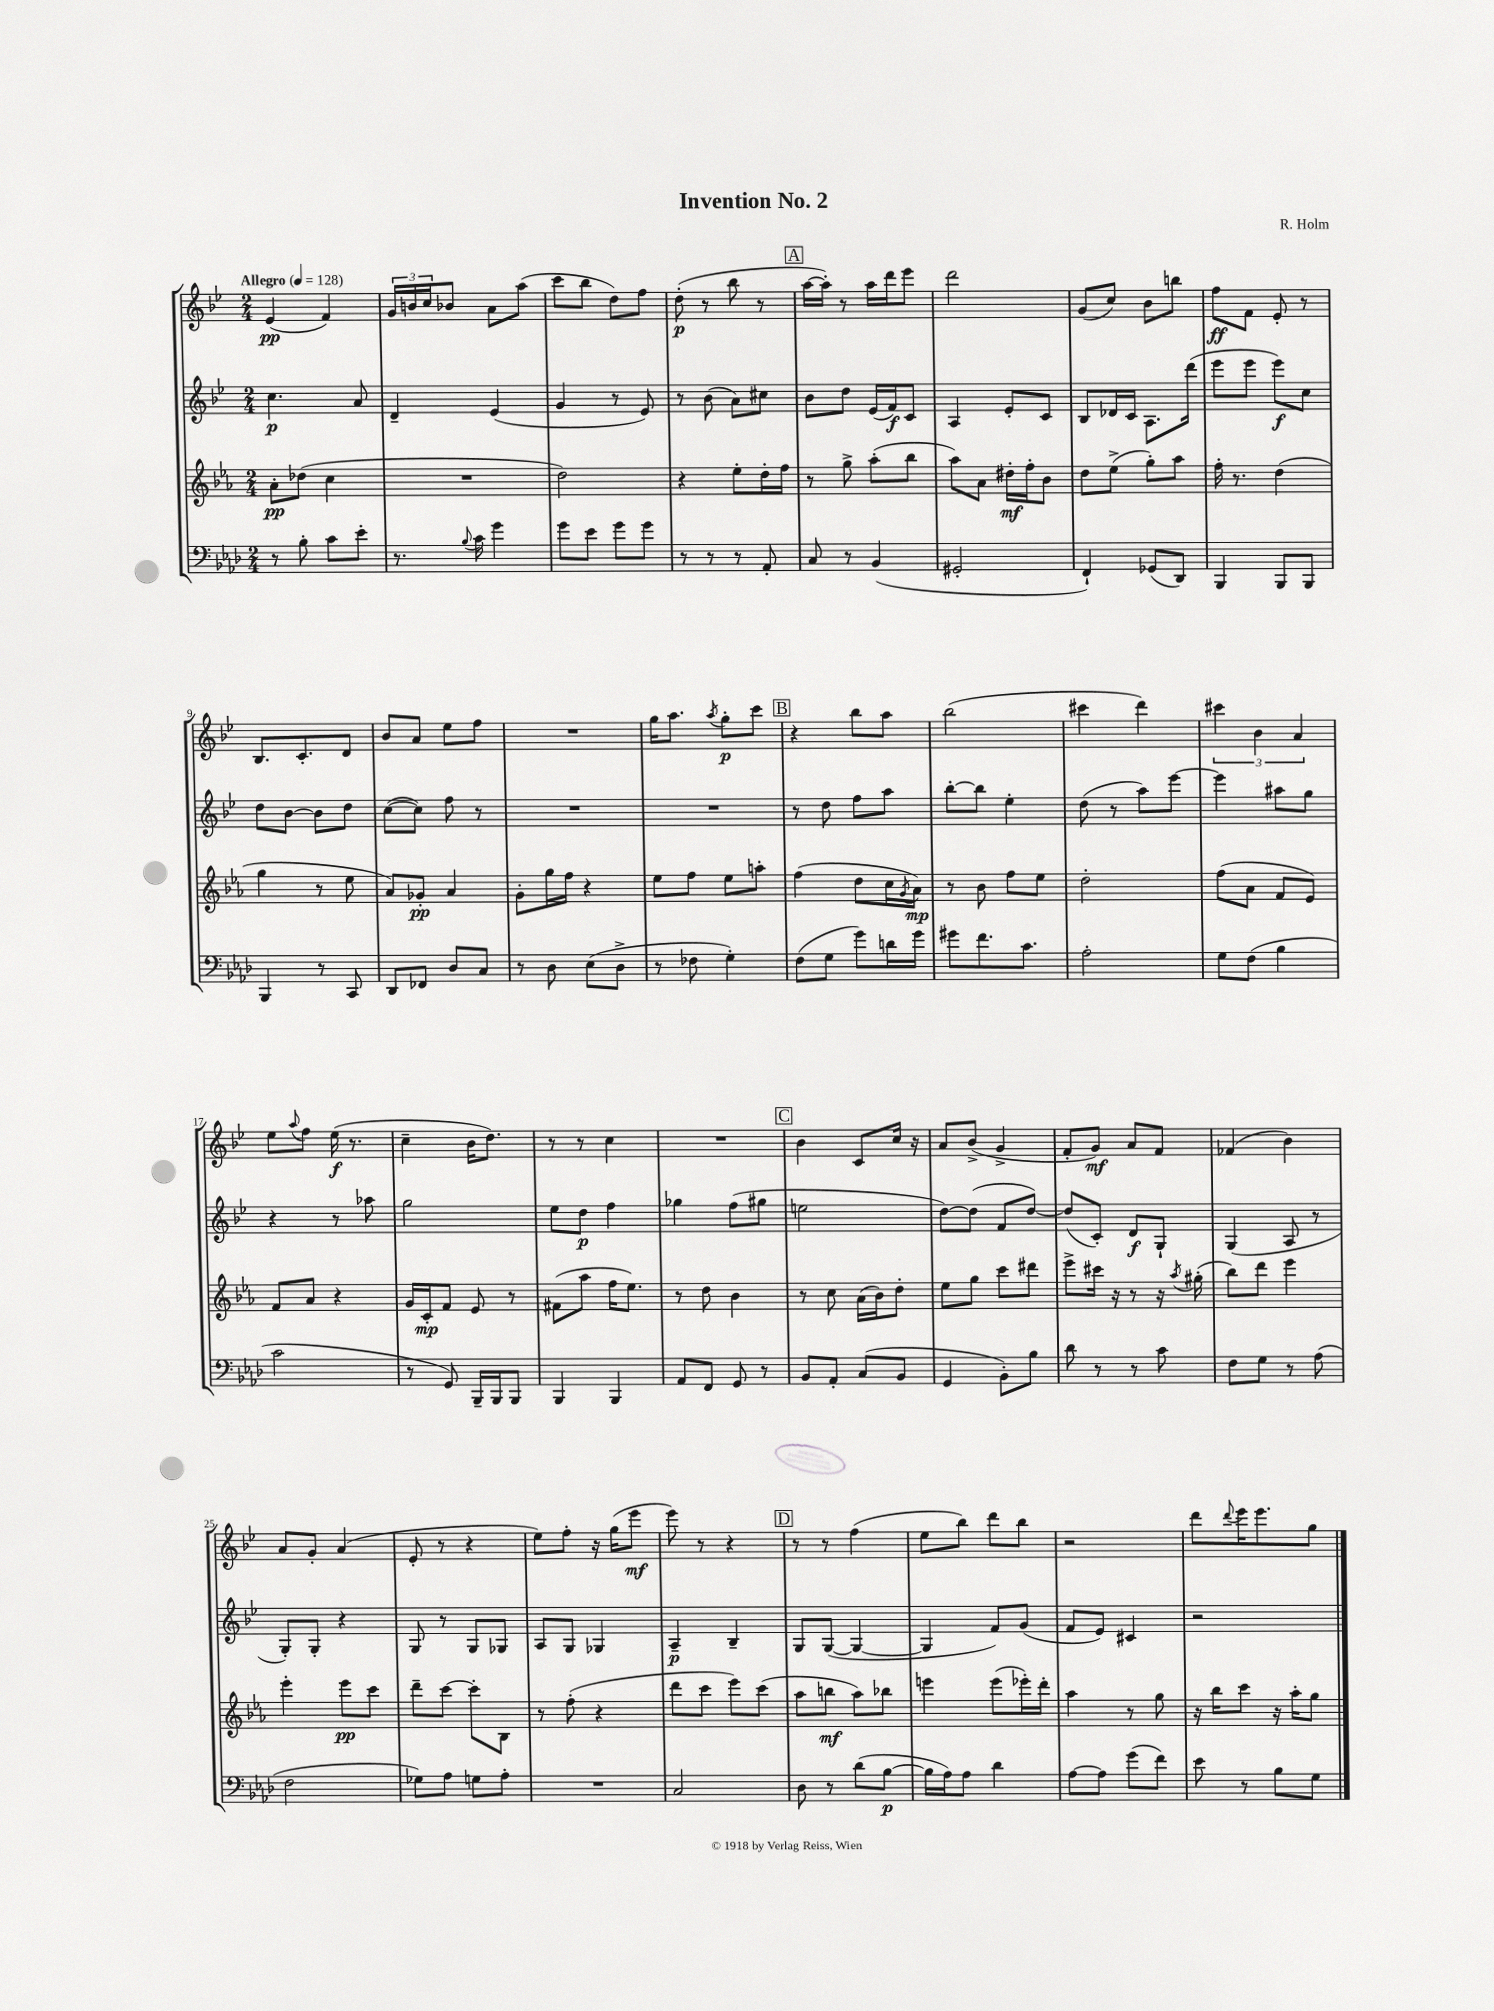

**kern	**dynam	**kern	**dynam	**kern	**dynam	**kern	**dynam
*part4	*part4	*part3	*part3	*part2	*part2	*part1	*part1
*staff4	*staff4	*staff3	*staff3	*staff2	*staff2	*staff1	*staff1
*clefF4	*	*clefG2	*	*clefG2	*	*clefG2	*
*k[b-e-a-d-]	*	*k[b-e-a-]	*	*k[b-e-]	*	*k[b-e-]	*
*M2/4	*	*M2/4	*	*M2/4	*	*M2/4	*
*MM128	*	*MM128	*	*MM128	*	*MM128	*
=1	=1	=1	=1	=1	=1	=1	=1
!	!	!	!	!	!	!LO:TX:a:B:t=Allegro	!
8r	.	8a-'\L	pp	4.cc\	p	(4e-/	pp
8B-'\	.	(8dd-X\J	.	.	.	.	.
8c\L	.	4cc\	.	.	.	4f/)	.
8e-'\J	.	.	.	8a/	.	.	.
=2	=2	=2	=2	=2	=2	=2	=2
8.r	.	2r	.	4d~/	.	24g/LL	.
.	.	.	.	.	.	24bn/	.
.	.	.	.	.	.	24cc/J	.
.	.	.	.	.	.	8b-X/J	.
8qqB-/	.	.	.	.	.	.	.
16c\	.	.	.	.	.	.	.
4g\	.	.	.	(4e-/	.	8a\L	.
.	.	.	.	.	.	(8aa\J	.
=3	=3	=3	=3	=3	=3	=3	=3
8g\L	.	2dd\)	.	4g/	.	8ccc\L	.
8e-\J	.	.	.	.	.	8bb-\J	.
8g\L	.	.	.	8r	.	8dd\L)	.
8g\J	.	.	.	8e-/)	.	8ff\J	.
=4	=4	=4	=4	=4	=4	=4	=4
8r	.	4r	.	8r	.	(8dd'\	p
8r	.	.	.	(8b-\	.	8r	.
8r	.	8ee-'\L	.	8a\L)	.	8bb-\	.
8AA-'/	.	16dd'\L	.	8cc#X\J	.	8r	.
.	.	16ff\JJ	.	.	.	.	.
!!LO:REH:place=s1:t=A
=5	=5	=5	=5	=5	=5	=5	=5
8C/	.	8r	.	8b-\L	.	[16aa\LL	.
.	.	.	.	.	.	16aa'\JJ])	.
8r	.	8gg^\	.	8dd\J	.	8r	.
(4BB-/	.	(8aa-'\L	.	(16e-/LL	.	16aa\LL	.
.	.	.	.	16f/J)	f	16ddd\J	.
.	.	8bb-\J	.	8c/J	.	8eee-\J	.
=6	=6	=6	=6	=6	=6	=6	=6
2GG#X'/	.	8aa-\L)	.	4A/	.	2ddd\	.
.	.	8a-\J	.	.	.	.	.
.	.	16dd#X'\LL	mf	8e-'/L	.	.	.
.	.	16ff'\J	.	.	.	.	.
.	.	8b-\J	.	8c/J	.	.	.
=7	=7	=7	=7	=7	=7	=7	=7
4FF`/)	.	8dd\L	.	8B-/L	.	(8g/L	.
.	.	(8ee-^\J	.	16d-X/L	.	8cc/J)	.
.	.	.	.	16c/JJ	.	.	.
(8GG-X/L	.	8gg'\L)	.	8.A\L	.	8b-\L	.
8DD-/J)	.	8aa-\J	.	.	.	8bbn\J	.
.	.	.	.	(16ddd\Jk	.	.	.
=8	=8	=8	=8	=8	=8	=8	=8
4BBB-/	.	16ff'\	.	8eee-\L	.	8ff\L	ff
.	.	8.r	.	.	.	.	.
.	.	.	.	8eee-\J	.	8f\J	.
8BBB-/L	.	(4dd\	.	8eee-\L)	f	8e-'/	.
8BBB-/J	.	.	.	8cc\J	.	8r	.
!!LO:LB:g=z
=9	=9	=9	=9	=9	=9	=9	=9
4BBB-/	.	4gg\	.	8dd\L	.	8.B-/L	.
.	.	.	.	[8b-\J	.	.	.
.	.	.	.	.	.	8.c'/	.
8r	.	8r	.	8b-\L]	.	.	.
8CC/	.	8ee-\	.	8dd\J	.	8d/J	.
=10	=10	=10	=10	=10	=10	=10	=10
8DD-/L	.	8a-/L)	.	([8cc\L	.	8b-/L	.
8FF-X/J	.	8g-X'/J	pp	8cc\J])	.	8a/J	.
8D-/L	.	4a-/	.	8ff\	.	8ee-\L	.
8C/J	.	.	.	8r	.	8ff\J	.
=11	=11	=11	=11	=11	=11	=11	=11
8r	.	8g'\L	.	2r	.	2r	.
8D-\	.	16gg\L	.	.	.	.	.
.	.	16ff\JJ	.	.	.	.	.
(8E-\L	.	4r	.	.	.	.	.
8D-^\J	.	.	.	.	.	.	.
=12	=12	=12	=12	=12	=12	=12	=12
8r	.	8ee-\L	.	2r	.	16gg\KL	.
.	.	.	.	.	.	8.aa\J	.
8F-X\	.	8ff\J	.	.	.	.	.
.	.	.	.	.	.	8qaa/	.
4G'\)	.	8ee-\L	.	.	.	8gg'\L	p
.	.	8aan'\J	.	.	.	8ccc\J	.
!!LO:REH:place=s1:t=B
=13	=13	=13	=13	=13	=13	=13	=13
(8F\L	.	(4ff\	.	8r	.	4r	.
8G\J	.	.	.	8dd\	.	.	.
8g\L)	.	8dd\L	.	8ff\L	.	8bb-\L	.
16dn\L	.	16cc\L	.	8aa\J	.	8aa\J	.
.	.	8qg/	.	.	.	.	.
16g\JJ	.	16a-\JJ)	mp	.	.	.	.
=14	=14	=14	=14	=14	=14	=14	=14
8g#X\L	.	8r	.	[8bb-'\L	.	(2bb-\	.
8.f\	.	8b-\	.	8bb-\J]	.	.	.
.	.	8ff\L	.	4ee-'\	.	.	.
8.c\J	.	.	.	.	.	.	.
.	.	8ee-\J	.	.	.	.	.
=15	=15	=15	=15	=15	=15	=15	=15
2A-'\	.	2dd'\	.	(8dd\	.	4ccc#X\	.
.	.	.	.	8r	.	.	.
.	.	.	.	8aa\L)	.	4ddd\)	.
.	.	.	.	[8eee-\J	.	.	.
=16	=16	=16	=16	=16	=16	=16	=16
8G\L	.	(8ff\L	.	4eee-\]	.	6ccc#X\	.
(8F\J	.	8a-\J	.	.	.	.	.
.	.	.	.	.	.	6b-\	.
4B-\	.	8f/L	.	8aa#X\L	.	.	.
.	.	.	.	.	.	6a/	.
.	.	8e-/J)	.	8gg\J	.	.	.
!!LO:LB:g=z
=17	=17	=17	=17	=17	=17	=17	=17
2c\	.	8f/L	.	4r	.	8ee-\L	.
.	.	.	.	.	.	8qqaa/	.
.	.	8a-/J	.	.	.	8ff\J	.
.	.	4r	.	8r	.	(16ee-\	f
.	.	.	.	.	.	8.r	.
.	.	.	.	8aa-X\	.	.	.
=18	=18	=18	=18	=18	=18	=18	=18
8r	.	16g/LL	.	2gg\	.	4cc~\	.
.	.	16c'/J	mp	.	.	.	.
8GG/)	.	8f/J	.	.	.	.	.
16BBB-~/LL	.	8e-/	.	.	.	16b-\KL	.
16BBB-/J	.	.	.	.	.	8.dd\J)	.
8BBB-/J	.	8r	.	.	.	.	.
=19	=19	=19	=19	=19	=19	=19	=19
4BBB-/	.	(8f#X\L	.	8ee-\L	.	8r	.
.	.	8aa-\J	.	8dd\J	p	8r	.
4BBB-/	.	16ff\KL	.	4ff\	.	4cc\	.
.	.	8.ee-\J)	.	.	.	.	.
=20	=20	=20	=20	=20	=20	=20	=20
8AA-/L	.	8r	.	4gg-X\	.	2r	.
8FF/J	.	8dd\	.	.	.	.	.
8GG/	.	4b-\	.	(8ff\L	.	.	.
8r	.	.	.	8gg#X\J	.	.	.
!!LO:REH:place=s1:t=C
=21	=21	=21	=21	=21	=21	=21	=21
8BB-/L	.	8r	.	2een\	.	4b-\	.
8AA-'/J	.	8cc\	.	.	.	.	.
(8C/L	.	(16a-\LL	.	.	.	8c/L	.
.	.	16b-\J)	.	.	.	.	.
8BB-/J	.	8dd'\J	.	.	.	16cc/Jk	.
.	.	.	.	.	.	16r	.
=22	=22	=22	=22	=22	=22	=22	=22
4GG/	.	8ee-\L	.	[8dd\L)	.	8a/L	.
.	.	8gg\J	.	(8dd\J]	.	(8b-^/J	.
8BB-'\L)	.	8ccc\L	.	8f/L	.	4g^/	.
8B-\J	.	8ddd#X\J	.	[8dd/J)	.	.	.
=23	=23	=23	=23	=23	=23	=23	=23
8d-\	.	8eee-^\L	.	(8dd/L]	.	8f'/L	.
8r	.	16ccc#X\Jk	.	8c'/J)	.	8g/J)	mf
.	.	16r	.	.	.	.	.
8r	.	8r	.	8d/L	f	8a/L	.
8c\	.	16r	.	8G`/J	.	8f/J	.
.	.	8qaa-/	.	.	.	.	.
.	.	(16gg#X'\	.	.	.	.	.
=24	=24	=24	=24	=24	=24	=24	=24
8F\L	.	8bb-\L)	.	(4G/	.	(4f-X/	.
8G\J	.	8ddd\J	.	.	.	.	.
8r	.	4eee-\	.	8A/	.	4b-\)	.
(8A-\	.	.	.	8r	.	.	.
!!LO:LB:g=z
=25	=25	=25	=25	=25	=25	=25	=25
2F\	.	4eee-'\	.	8G'/L)	.	8a/L	.
.	.	.	.	8G'/J	.	8g'/J	.
.	.	8eee-\L	pp	4r	.	(4a/	.
.	.	8ccc\J	.	.	.	.	.
=26	=26	=26	=26	=26	=26	=26	=26
8G-X\L)	.	8ddd~\L	.	8G/	.	8e-'/	.
8A-\J	.	[8ccc\J	.	8r	.	8r	.
8Gn\L	.	8ccc'\L]	.	8G/L	.	4r	.
8A-'\J	.	8B-\J	.	8G-X/J	.	.	.
=27	=27	=27	=27	=27	=27	=27	=27
2r	.	8r	.	8A/L	.	8ee-\L)	.
.	.	(8ff'\	.	8G/J	.	8ff'\J	.
.	.	4r	.	4G-X/	.	16r	.
.	.	.	.	.	.	(16gg\KL	.
.	.	.	.	.	.	8eee-\J	mf
=28	=28	=28	=28	=28	=28	=28	=28
2C/	.	8ddd\L	.	4A~/	p	8eee-\)	.
.	.	8ccc\J	.	.	.	8r	.
.	.	8eee-\L)	.	4B-~/	.	4r	.
.	.	(8ccc\J	.	.	.	.	.
!!LO:REH:place=s1:t=D
=29	=29	=29	=29	=29	=29	=29	=29
8D-\	.	8aa-\L	.	8G/L	.	8r	.
8r	.	8bbn\J	mf	([8G/J	.	8r	.
(8d-\L	.	8aa-\L)	.	4G/_	.	(4ff\	.
[8B-\J	p	8bb-X\J	.	.	.	.	.
=30	=30	=30	=30	=30	=30	=30	=30
16B-\LL]	.	4eeen\	.	4G/]	.	8ee-\L	.
16A-\J)	.	.	.	.	.	.	.
8A-\J	.	.	.	.	.	8bb-\J)	.
4d-\	.	(8eee\L	.	8f/L)	.	8ddd\L	.
.	.	16eee-X'\L)	.	(8g/J	.	8bb-\J	.
.	.	16ddd'\JJ	.	.	.	.	.
=31	=31	=31	=31	=31	=31	=31	=31
[8A-\L	.	4aa-\	.	8f/L	.	2r	.
8A-\J]	.	.	.	8e-/J)	.	.	.
(8g\L	.	8r	.	4c#X/	.	.	.
8f\J)	.	8gg\	.	.	.	.	.
=32	=32	=32	=32	=32	=32	=32	=32
8e-\	.	16r	.	2r	.	8ddd\L	.
.	.	16bb-\KL	.	.	.	.	.
.	.	.	.	.	.	8qqddd/	.
8r	.	8ccc\J	.	.	.	16eee-\K	.
.	.	.	.	.	.	8.eee-\	.
8B-\L	.	16r	.	.	.	.	.
.	.	16aa-'\KL	.	.	.	.	.
8G\J	.	8gg\J	.	.	.	8gg\J	.
==	==	==	==	==	==	==	==
*-	*-	*-	*-	*-	*-	*-	*-
